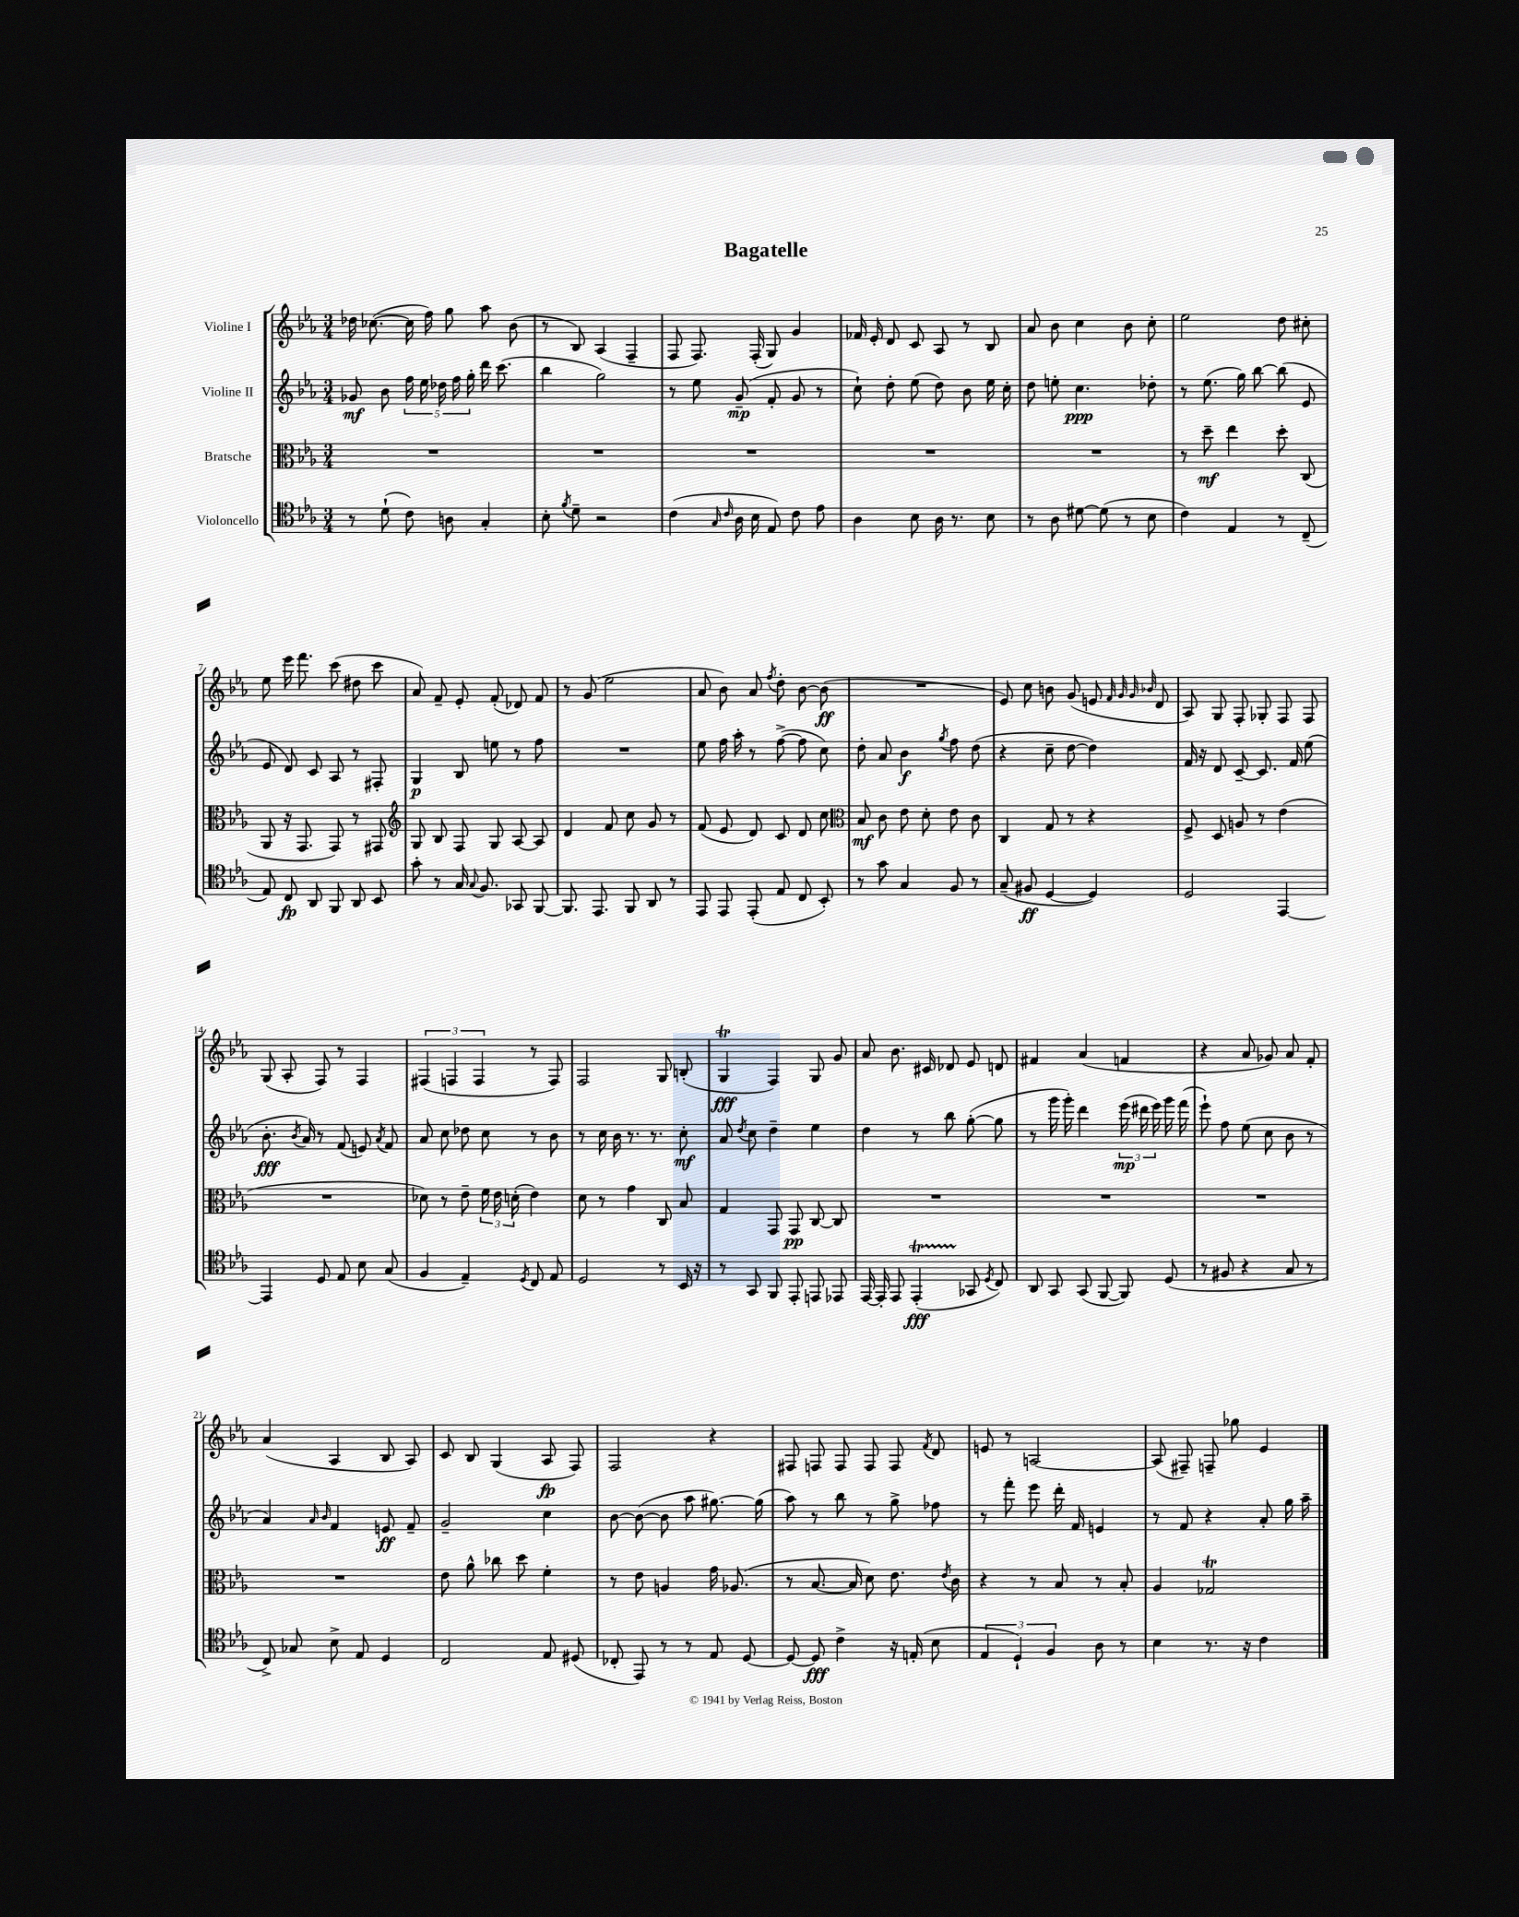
\header { title = "Bagatelle" }
<<
\new StaffGroup <<
\new Staff = "s0" \with { instrumentName = "Violine I" } {
    \clef treble \key ees \major \numericTimeSignature \time 3/4
    \autoBeamOff des''16 ces''8.~( ces''16 f''16) g''8 aes''8 bes'8( |
    r8 bes8) aes4( f4-- |
    f8 f8.) f16-.( g8) g'4 |
    fes'16 ees'16-. d'8 c'8 aes8 r8 bes8 |
    aes'8 bes'8 c''4 bes'8 c''8-. |
    ees''2 d''8 cis''8-. |
    ees''8 ees'''16 f'''8. c'''8( dis''8 c'''8 |
    aes'8) f'8-- ees'8-. f'8-.( des'8) f'8 |
    r8 g'8( ees''2 |
    aes'8 bes'8) aes'8 \acciaccatura { f''8 } d''8-. bes'8~ bes'8\ff( |
    R2. |
    ees'8) c''8 b'8 g'8( e'8 \grace { f'32 g'32 g'32 bes'32 } d'8 |
    aes8) g8 f8-. ges8-. f8 f8 |
    g8( aes8-. f8) r8 f4 |
    \tuplet 3/2 { fis4( f4 f4 } r8 f8) |
    f2 g8 b8-.( |
    g4\trill\fff f4) g8 g'8 |
    aes'8 bes'8. cis'16 des'8 ees'8 d'8 |
    fis'4 aes'4( f'4 |
    r4 aes'8 ges'8) aes'8 f'8-. |
    aes'4( aes4 bes8 aes8) |
    c'8 bes8 g4( aes8\fp f8) |
    f2 r4 |
    fis8 f8 f8 f8 f8 \acciaccatura { f'8 } d'8 |
    e'8 r8 a2~ |
    a8( fis8--) f8-- ges''8 ees'4 \bar "|." |
}
\new Staff = "s1" \with { instrumentName = "Violine II" } {
    \clef treble \key ees \major \numericTimeSignature \time 3/4
    \autoBeamOff ges'8\mf bes'8 \tuplet 5/4 { f''16 ees''16 des''16 f''16 g''16-. } d'''16 c'''8.( |
    bes''4 g''2) |
    r8 ees''8 g'8--\mp( f'8-. g'8 r8 |
    c''8-!) d''8-. ees''8( d''8) bes'8 ees''16 c''16-. |
    d''8 e''8-. c''4.\ppp des''8-. |
    r8 ees''8.( g''16) bes''8~ bes''8( ees'8 |
    ees'8 d'8) c'8 aes8 r8 fis8-. |
    g4\p bes8 e''8 r8 f''8 |
    R2. |
    ees''8 f''16 aes''16-. r8 f''8~->( f''8 c''8) |
    d''8-. aes'8 bes'4\f \acciaccatura { g''8 } f''8 d''8( |
    r4 c''8-- d''8~ d''4) |
    f'16 r16 d'8 c'8~-- c'8. f'16 ees''8( |
    bes'8.-.\fff \acciaccatura { bes'8 } aes'16) r8 f'8( e'8) \acciaccatura { aes'8 } f'8 |
    aes'8 c''8 des''8 c''8 r8 bes'8 |
    r8 c''16 bes'16 r8. r8. c''8-.\mf |
    aes'8 \acciaccatura { d''8 } c''8 d''4-- ees''4 |
    d''4 r8 bes''8 g''8~-.( g''8 |
    r8 g'''16 g'''16-.) d'''4 \tuplet 3/2 { ees'''16\mp( dis'''16 ees'''16) } g'''16 f'''16( |
    ees'''8-!) f''8 ees''8( c''8 bes'8 r8 |
    aes'4) \grace { aes'16 bes'16 } f'4 e'8\ff f'8-- |
    g'2-- c''4 |
    bes'8~ bes'8~( bes'8 aes''8 gis''8.~) gis''16( |
    aes''8) r8 bes''8 r8 g''8-> fes''8 |
    r8 f'''8-. ees'''8 d'''16-. f'16 e'4 |
    r8 f'8 r4 aes'8-. g''16 aes''16-- \bar "|." |
}
\new Staff = "s2" \with { instrumentName = "Bratsche" } {
    \clef alto \key ees \major \numericTimeSignature \time 3/4
    \autoBeamOff R2. |
    R2. |
    R2. |
    R2. |
    R2. |
    r8 d''8--\mf ees''4 d''8-. c8( |
    aes,8 r16 g,8. g,8) r8 gis,8 |
    \clef treble g8 bes8 f8 g8 aes8~ aes8 |
    d'4 f'8 c''8 g'8 r8 |
    f'8( ees'8 d'8) c'8 d'8 c''8 |
    \clef alto bes8\mf c'8 ees'8 d'8-. ees'8 c'8 |
    c4 g8 r8 r4 |
    f8-> d8 a8 r8 ees'4( |
    R2. |
    des'8) r8 ees'8-- \tuplet 3/2 { f'16 ees'16 d'16-.( } ees'4) |
    d'8 r8 g'4 c8 bes8 |
    g4 g,8 g,8\pp c8~ c8 |
    R2. |
    R2. |
    R2. |
    R2. |
    ees'8 aes'8-^ ces''8 d''8 f'4-. |
    r8 ees'8 a4 g'16 aes8.( |
    r8 bes8.~ bes16 d'8) ees'8. \acciaccatura { ees'8 } c'16 |
    r4 r8 bes8 r8 bes8-. |
    aes4 ges2\trill \bar "|." |
}
\new Staff = "s3" \with { instrumentName = "Violoncello" } {
    \clef tenor \key ees \major \numericTimeSignature \time 3/4
    \autoBeamOff r8 d'8-!( c'8) a8 g4-. |
    bes8-. \acciaccatura { f'8 } d'8-- r2 |
    c'4( \grace { g16 c'16 } aes16 bes16 ees8) c'8 ees'8 |
    aes4 bes8 aes16 r8. bes8 |
    r8 aes8 dis'8~ dis'8( r8 bes8 |
    c'4) ees4 r8 c8--( |
    ees8) c8\fp aes,8 f,8 aes,8 bes,8 |
    g'8-. r8 g16 \appoggiatura { g8 } f8. ges,8 f,8~ |
    f,8. ees,8. f,8 aes,8 r8 |
    ees,8 ees,8 ees,8-.( ees8 c8 bes,8-.) |
    r8 g'8 g4 f8 r8 |
    g8--( fis8\ff d4~ d4) |
    d2 ees,4~ |
    ees,4 d8 ees8 bes8 g8( |
    f4 ees4--) \acciaccatura { d8 } c8 ees8 |
    d2 r8 bes,16 r16 |
    r8 g,8 f,8 ees,8-. e,8 ees,8 |
    ees,16~ ees,16-. ees,8 ees,4-.\startTrillSpan\fff( ges,8\stopTrillSpan \acciaccatura { d8 } c8) |
    aes,8 g,8 g,8( f,8~ f,8) d8( |
    r8 fis8 r4 g8 r8 |
    c8->) ges8 bes8-> ees8 d4 |
    c2 ees8 dis8( |
    ces8-. ees,8) r8 r8 ees8 d8~ |
    d8~ d8\fff c'4-> r16 e16-.( bes8 |
    \tuplet 3/2 { ees4 d4-!) f4 } aes8 r8 |
    bes4 r8. r16 c'4 \bar "|." |
}
>>
>>
